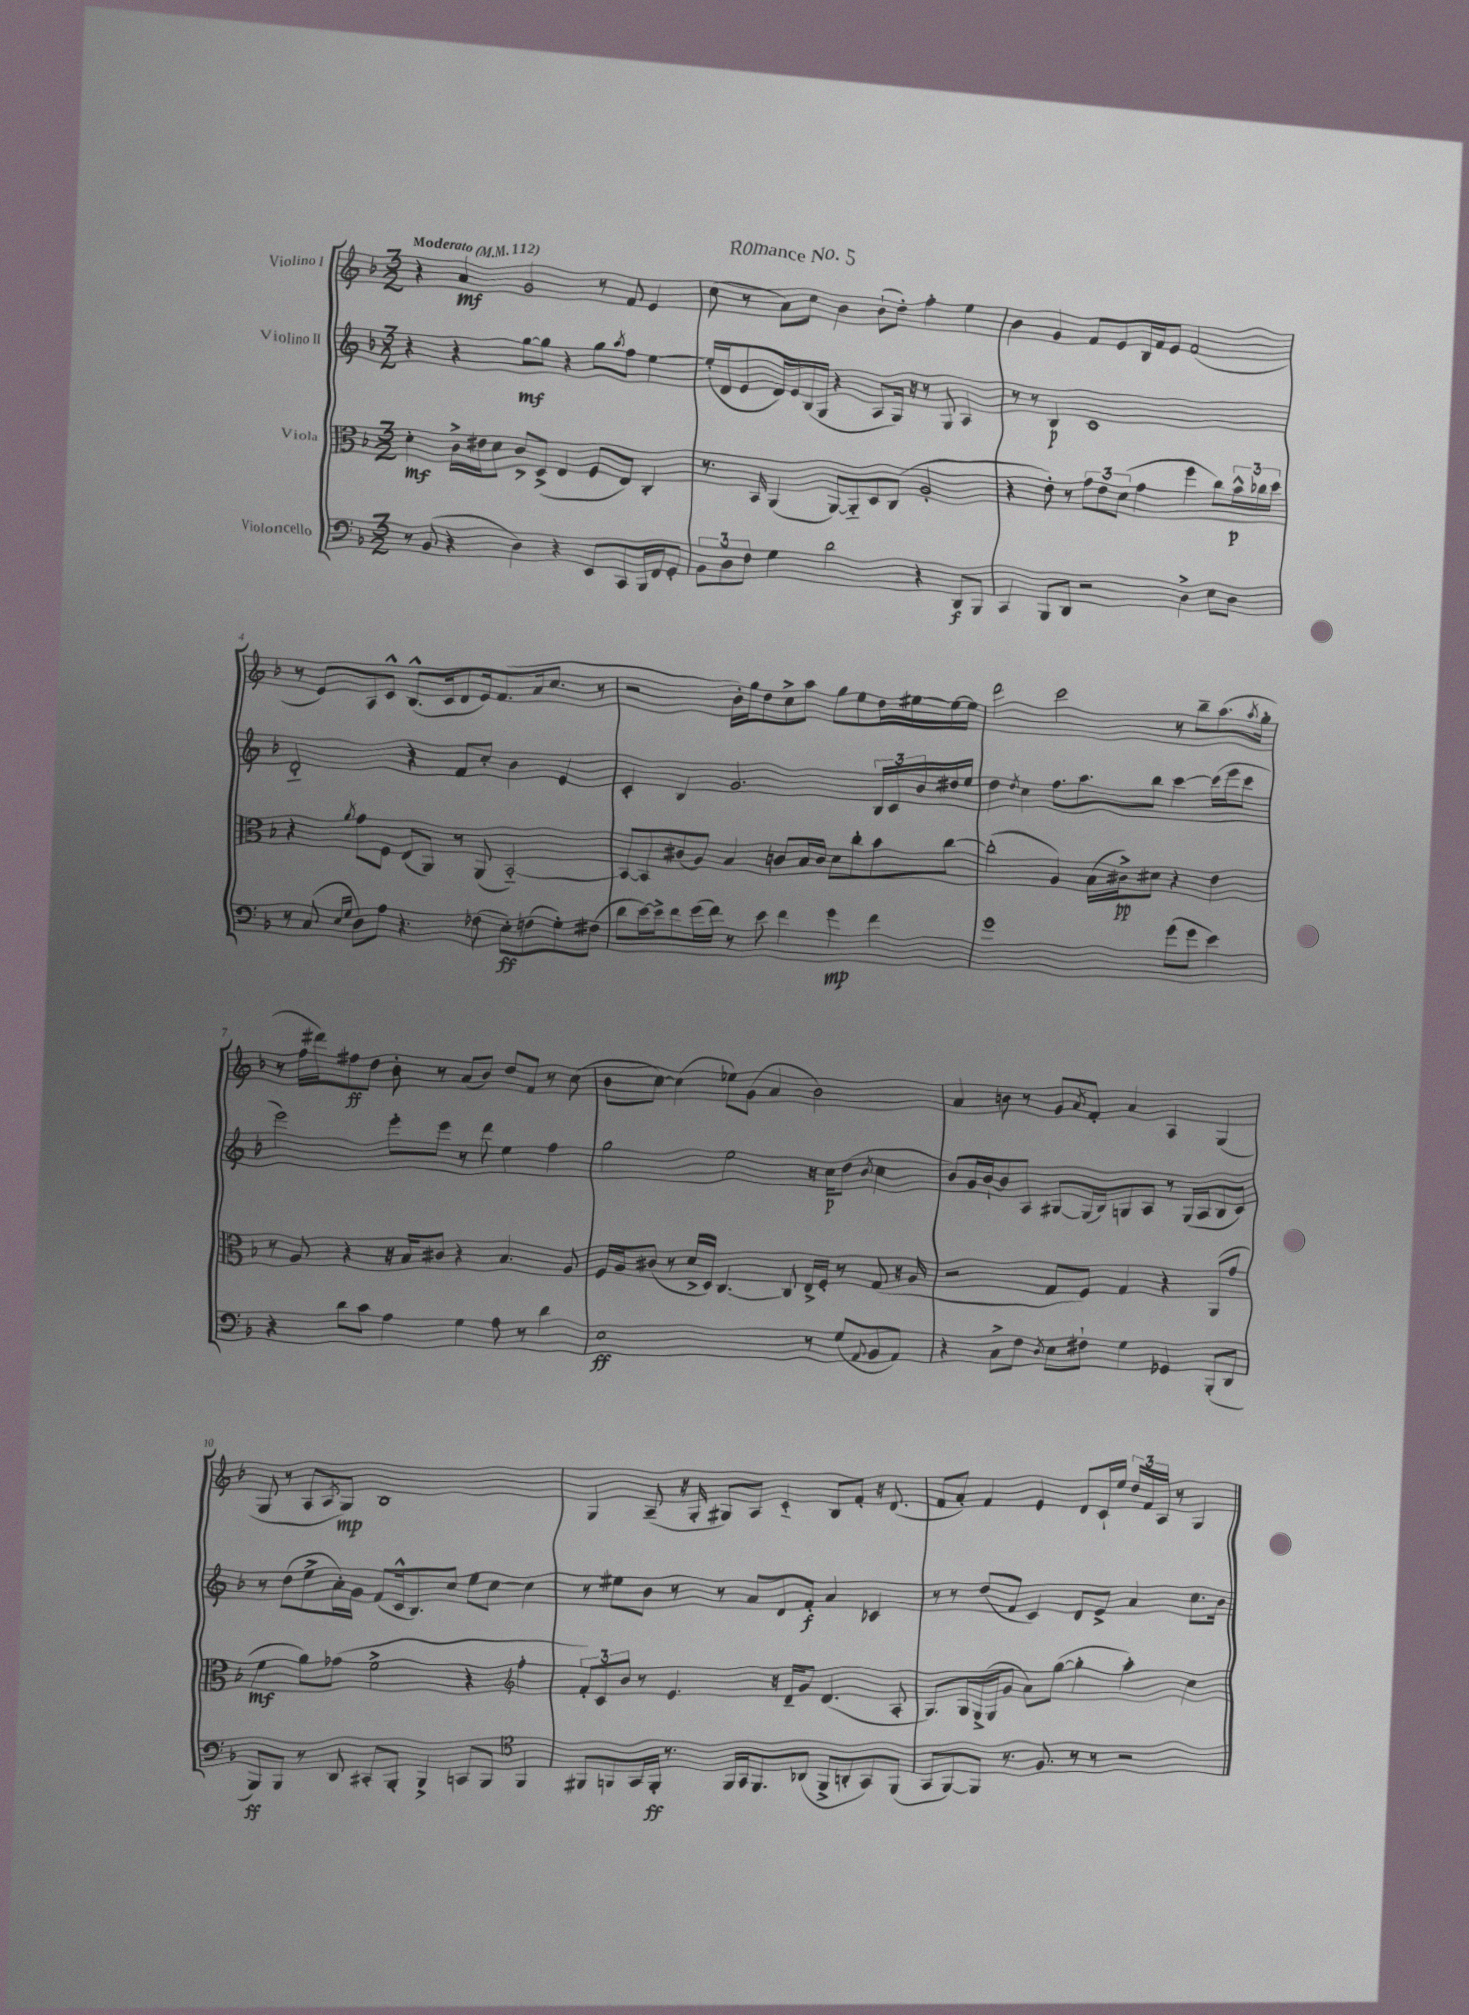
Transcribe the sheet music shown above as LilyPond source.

\header { title = "Romance No. 5" }
<<
\new StaffGroup <<
\new Staff = "s0" \with { instrumentName = "Violino I" } {
    \clef treble \key f \major \numericTimeSignature \time 3/2 \tempo "Moderato" 4 = 112
    r4 a'4\mf g'2 r8 f'8 e'4 |
    c''8( r8 a'8) c''8 bes'4 bes'8-!( d''8-.) f''4-. e''4 |
    bes'4 g'4 f'8 e'8 bes16 f'16 e'8 f'2( |
    r8 e'8) a8 c'8-^ bes8.-^( c'16 d'8 e'16) f'8.( a'16 c''8. r8 |
    r2 bes'16-.) g''16 d''8 c''8-> a''8 g''8 e''8 d''16 eis''16~ eis''16~ eis''16 |
    d'''2 c'''2 r8 bes''8-- a''8.( \acciaccatura { a''8 } g''16-. |
    r8 f''16 dis'''16) fis''8\ff d''8 bes'8-. r8 a'8( bes'8) d''8 f'8 r8 c''8( |
    bes'8 c''8~) c''4( ees''8) g'8( a'4 bes'2) |
    a'4 b'8 r8 g'8 \acciaccatura { a'8 } f'8-. a'4 a4 g4( |
    g8 r8 a8 \acciaccatura { a8 } g8\mp) bes1 |
    g4 a8--( r16 g16-. gis8) a8 c'4-_ bes8 f'8-. r16 d'8.( |
    f'8 a'8-.) f'4 e'4 d'8 c'16-! e''16 \tuplet 3/2 { d''16 f'16 a16 } r8 g4 \bar "|." |
}
\new Staff = "s1" \with { instrumentName = "Violino II" } {
    \clef treble \key f \major \numericTimeSignature \time 3/2
    r4 r4 g''8~\mf g''8 r4 g''8 \acciaccatura { a''8 } f''8 e''4~ |
    e''16-.( d'16 e'8 d'16) e'16 bes16( g16 r4 a8 g16) r16 r8 g8 a4 |
    r8 r8 bes4\p c'1 |
    d'2-_ r4 f'8 c''8-. bes'4 e'4 |
    c'4-. bes4 g'2. \tuplet 3/2 { bes16 c'16 bes'16 } dis''16 e''16 |
    d''4 \acciaccatura { d''8 } c''4 f''8. a''8. bes''8 c'''4~ c'''16( e'''16 c'''8 |
    e'''2) e'''8-. e'''8 r8 d'''8 e''4 f''4 |
    g''2 e''2 r16 c''16\p d''8( \acciaccatura { bes'8 } c''4 |
    bes'8) g'16 bes'16~-! bes'8 a8 gis8~ gis16( bes16) g8 a8 r8 g16( a16 bes8 c'8) |
    r8 d''8( e''8-> a'16-.) g'16 f'8( c'16-^ bes8.) c''8 e''8 c''8~ c''4 |
    r8 eis''8 bes'8 r8 r8 a'8 d'8 f'8-.\f a'4 ces'4 |
    r8 r8 d''8( f'8 c'4) d'8 e'8-> a'4 c''8. bes'16 \bar "|." |
}
\new Staff = "s2" \with { instrumentName = "Viola" } {
    \clef alto \key f \major \numericTimeSignature \time 3/2
    d'4-.\mf c'16-> eis'16 d'8 c'8-> d8->( e4 f8 e8) c4-. |
    r8. bes,16 a,4( a,8~) a,8-_ d8 c8( a2-. |
    r4 e'8-.) r8 \tuplet 3/2 { g'8 e'8 d'8( } g'4 f''4 c''8) \tuplet 3/2 { bes'16-^\p ces''16 d''16 } |
    r4 \acciaccatura { a'8 } g'8 f8 e8( a,8) r8 a,8( bes,2~-_) |
    bes,8~ bes,8 cis'8( a8) bes4 c'8 bes16 c'16 d'8 c''8-. bes'8 c''8~ |
    c''2-.( a4) bes16( cis'16->\pp) dis'8 r4 e'4 |
    r8 a8 r4 r16 bes16 cis'8 r4 bes4. a8 |
    f16 a16 cis'8( r8 d'16-> d16) c4.~ c8 e16-> f16-. r8 g8( r16 a16 |
    r2 g8 f8) g4 r4 a,8( g'8 |
    f'4\mf a'8) ges'8( f'2-> r4 \clef treble f''4-. |
    \tuplet 3/2 { f'8-.) c'8 bes'8 } r8 e'4. r16 d'16-- g'8 d'4.( a8-. |
    g8.) g16 g16->( g16 g'8 a'8) g''8~( g''4-. a''4-.) c''4 \bar "|." |
}
\new Staff = "s3" \with { instrumentName = "Violoncello" } {
    \clef bass \key f \major \numericTimeSignature \time 3/2
    r8 bes,8( r4 d4) r4 e,8 c,8 bes,,16 f,16 g,8-. |
    \tuplet 3/2 { bes,8 d8 f8 } g4 d'2 r4 d,8\f bes,,8 |
    c,4 bes,,8 d,8 r2 d4-> e8 d8 |
    r8 c8( \grace { e16 g16 } d8) a8 r4. fes8( e8-.\ff) f8( g8-.) fis8( |
    d'8 e'16~) e'16-> f'8 g'16( f'16) r8 e'8 f'4 g'4\mp f'4 |
    g'1 g'8( g'8 e'4) |
    r4 d'8 c'8 a4 g4 a8 r8 d'4 |
    e1\ff r8 g8( \appoggiatura { a,8 } bes,8 a,8) |
    r4 c8-> f8 \acciaccatura { d8 } e8 fis8-! g4 ges,4 bes,,8-.( d,8 |
    bes,,8\ff) bes,,8 r8 d,8 cis,8-. bes,,8-. bes,,4-> c,8 bes,,8 \clef tenor f,4 |
    fis,8 f,8 g,16 f,16-.\ff r8. f,16 g,16 f,8. aes,8( f,8-> a,8-. g,8) f,8( |
    g,8 f,8~) f,8 r8. f8. r8 r8 r2 \bar "|." |
}
>>
>>
